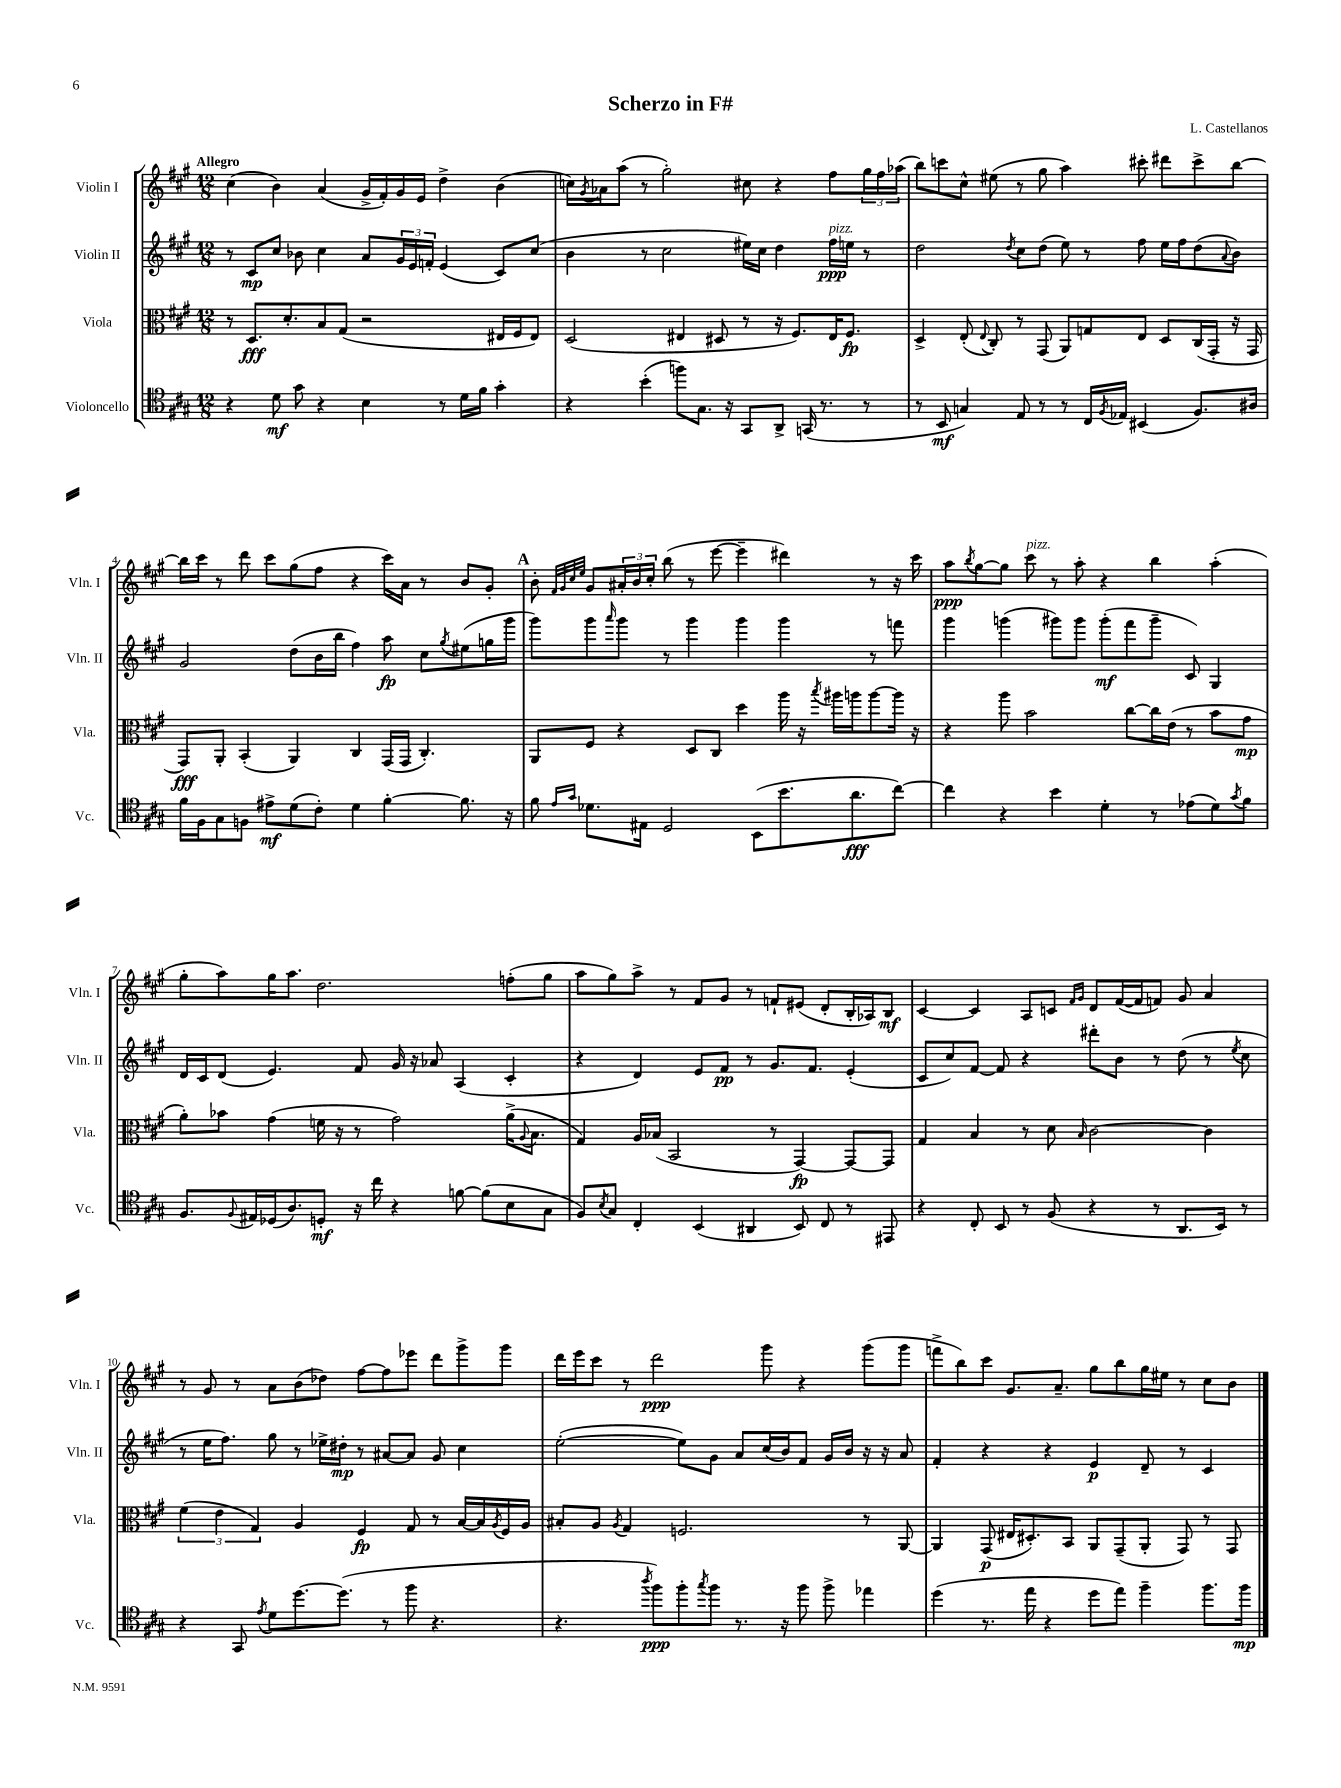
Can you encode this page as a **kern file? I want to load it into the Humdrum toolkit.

**kern	**kern	**kern	**kern
*staff4	*staff3	*staff2	*staff1
*clefC4	*clefC3	*clefG2	*clefG2
*k[f#c#g#]	*k[f#c#g#]	*k[f#c#g#]	*k[f#c#g#]
*M12/8	*M12/8	*M12/8	*M12/8
4r	8r	8r	(4cc#
.	8.D	8c#	.
8d	.	8cc#	4b)
.	8.d'	.	.
8g#	.	8b-	.
4r	8B	4cc#	(4a
.	(8G#	.	.
4B	2r	8a	16g#^
.	.	.	16f#')
.	.	24g#	16g#
.	.	24e	.
.	.	.	16e
.	.	24f'	.
8r	.	(4e	4dd^
16d	.	.	.
16f#	.	.	.
4g#'	16E#	8c#)	(4b
.	16F#	.	.
.	8E#)	(8cc#	.
=	=	=	=
4r	(2D	4b	16cc)
.	.	.	8qg#
.	.	.	16a-
.	.	.	(8aa
(4b'	.	8r	8r
.	.	2cc#	2gg#')
8ff)	4E#	.	.
8.G#	.	.	.
.	8D#	.	.
16r	.	.	.
8GG#	8r	16ee#)	8cc#
.	.	16cc#	.
8AA^	16r	4dd	4r
.	8.F#)	.	.
(16GG	.	.	.
8.r	.	.	.
.	16E#	16ff#	8ff#
.	8.F#	16ee	.
8r	.	8r	24gg#
.	.	.	24ff#
.	.	.	(24aa-
=	=	=	=
8r	4D^	2dd	8bb)
8BB	.	.	8ccc
4G)	(8E'	.	8cc#^^
.	8qqE	.	.
.	8C#')	.	(8ee#
.	.	8qdd	.
8E	8r	8cc#	8r
8r	(8GG#	(8dd	8gg#
8r	8AA)	8ee)	4aa)
16C#	8G	8r	.
8qF#	.	.	.
16E-	.	.	.
(4BB#	8E	8ff#	8ccc#'
.	8D	16ee	8ddd#
.	.	16ff#	.
8.F#)	(16C#	(8dd	8ccc#^
.	16GG#'	.	.
.	.	8qqa	.
.	16r	8b)	[8bb
16A#	16GG#	.	.
=	=	=	=
16f#	8GG#)	2g#	16bb]
16F#	.	.	16ccc#
8G#	8AA'	.	8r
8F	(4BB'	.	8ddd
8e#^	.	.	8ccc#
(8d	4AA)	(8dd	(8gg#
8c#')	.	16b	8ff#
.	.	16bb	.
4d	4C#	4ff#)	4r
[4f#'	(16GG#	8aa	16ccc#)
.	16GG#	.	16a
.	4.C#')	8cc#	8r
.	.	8qgg#	.
8.f#]	.	(8ee#	8b
.	.	16gg	8g#'
16r	.	16ggg#	.
=	=	=	=
8f#	8AA	8ggg#)	8b'
.	.	.	32qqf#
.	.	.	32qqg#
16qqe	.	.	32qqcc#
16qqg#	.	.	32qqee
8.d-	8F#	8ggg#	8g#
.	.	16qqaaa	.
.	4r	8ggg#	24a#'
.	.	.	24b
16E#	.	.	.
.	.	.	24cc#'
2D	.	8r	(8bb
.	8D	4ggg#	8r
.	8C#	.	[8eee
.	4dd	4ggg#	4eee~]
(8BB	.	.	.
8.b	16aa	4ggg#	4ddd#)
.	16r	.	.
.	8qbb	.	.
.	16aa#	.	.
8.a	16aa	.	.
.	[8aa	8r	8r
[8cc#)	16aa]	8fff	16r
.	16r	.	16ccc#
=	=	=	=
4cc#]	4r	4ggg#	8aa
.	.	.	8qbb
.	.	.	[8gg#
4r	8aa	(4ggg	8gg#]
.	2b	.	8ccc#
4b	.	8ggg#)	8r
.	.	8ggg#	8aa'
4d'	.	(8ggg#'	4r
.	[8cc#	8fff#	.
8r	16cc#]	8ggg#~	4bb
.	(16e	.	.
(8e-	8r	8c#)	.
8d)	8b	4G#	(4aa'
8qg#	.	.	.
8f#	8g#	.	.
=	=	=	=
8.F#	8a')	16d	8gg#'
.	.	16c#	.
.	8b-	(8d	8aa)
8qqF#	.	.	.
16E#	.	.	.
(16D-	(4g#	4.e)	16gg#
8.A)	.	.	8.aa
8D'	16f	.	2.dd
.	16r	.	.
16r	8r	8f#	.
16cc#	.	.	.
4r	2g#)	16g#	.
.	.	16r	.
.	.	8a-	.
[8f	.	(4A	.
(8f]	.	.	.
8B	(16a^	4c#'	(8ff'
.	8qqA	.	.
.	8.B	.	.
8G#	.	.	8gg#
=	=	=	=
8F#)	4G#)	4r	8aa
8qB	.	.	.
8G#	.	.	8gg#)
4C#'	16A	4d)	8aa^
.	(16B-	.	.
.	2BB	.	8r
(4BB	.	8e	8f#
.	.	8f#	8g#
4AA#	.	8r	8r
.	8r	8.g#	8f`
8BB)	[4GG#)	.	(8e#
.	.	8.f#	.
8C#	.	.	8d'
8r	8GG#_	(4e'	16B'
.	.	.	16A-)
8EE#	8GG#]	.	8B
=	=	=	=
4r	4G#	8c#	[4c#
.	.	8cc#)	.
8C#'	4B	[8f#	4c#]
8BB	.	8f#]	.
8r	8r	4r	8A
(8F#	8d	.	8c
.	.	.	16qqf#
.	16qqB	.	16qqg#
4r	[2c#	8ddd#'	8d
.	.	8b	([16f#
.	.	.	16f#]
8r	.	8r	8f)
8.AA	.	(8dd	8g#
.	4c#]	8r	4a
16BB)	.	.	.
.	.	8qee	.
8r	.	8cc#	.
=	=	=	=
4r	(6f#	8r	8r
.	.	16ee	8g#
.	6e	.	.
.	.	8.ff#)	.
8GG#	.	.	8r
.	6G#)	.	.
8qe	.	.	.
8d	.	8gg#	8a
[8.dd	4A	8r	(8b
.	.	16ee-^	8dd-)
(8.dd]	.	16dd#'	.
.	4F#	8r	[8ff#
8r	.	[8a#	8ff#]
8ff#	8G#	8a#]	8eee-
4.r	8r	8g#	8ddd
.	[16B	4cc#	8ggg#^
.	16B]	.	.
.	8qA	.	.
.	16F#	.	8ggg#
.	16A	.	.
=	=	=	=
4.r	8B#'	([2ee'	16ddd
.	.	.	16eee
.	8A	.	8ccc#
.	8qA	.	.
.	4G#	.	8r
8qaa	.	.	.
8ff#)	.	.	2ddd
8ff#'	2.F	8ee])	.
8qgg#	.	.	.
8ff#	.	8g#	.
8.r	.	8a	.
.	.	(16cc#	8ggg#
16r	.	16b)	.
8ff#	.	8f#	4r
8ff#^	.	16g#	.
.	.	16b	.
4ee-	8r	16r	(8ggg#
.	.	16r	.
.	[8AA	8a	8ggg#
=	=	=	=
(4dd	4AA]	4f#'	8fff^
.	.	.	8bb)
8.r	(8GG#	4r	8ccc#
.	16E#	.	8.g#
16ee	8.D#')	.	.
4r	.	4r	.
.	.	.	8.a~
.	8BB	.	.
8dd	8AA	4e	8gg#
8ee)	(8GG#~	.	8bb
4ff#~	8AA'	8d~	16gg#
.	.	.	16ee#
.	8GG#)	8r	8r
8.ff#	8r	4c#	8cc#
.	8GG#	.	8b
16ff#	.	.	.
==	==	==	==
*-	*-	*-	*-
